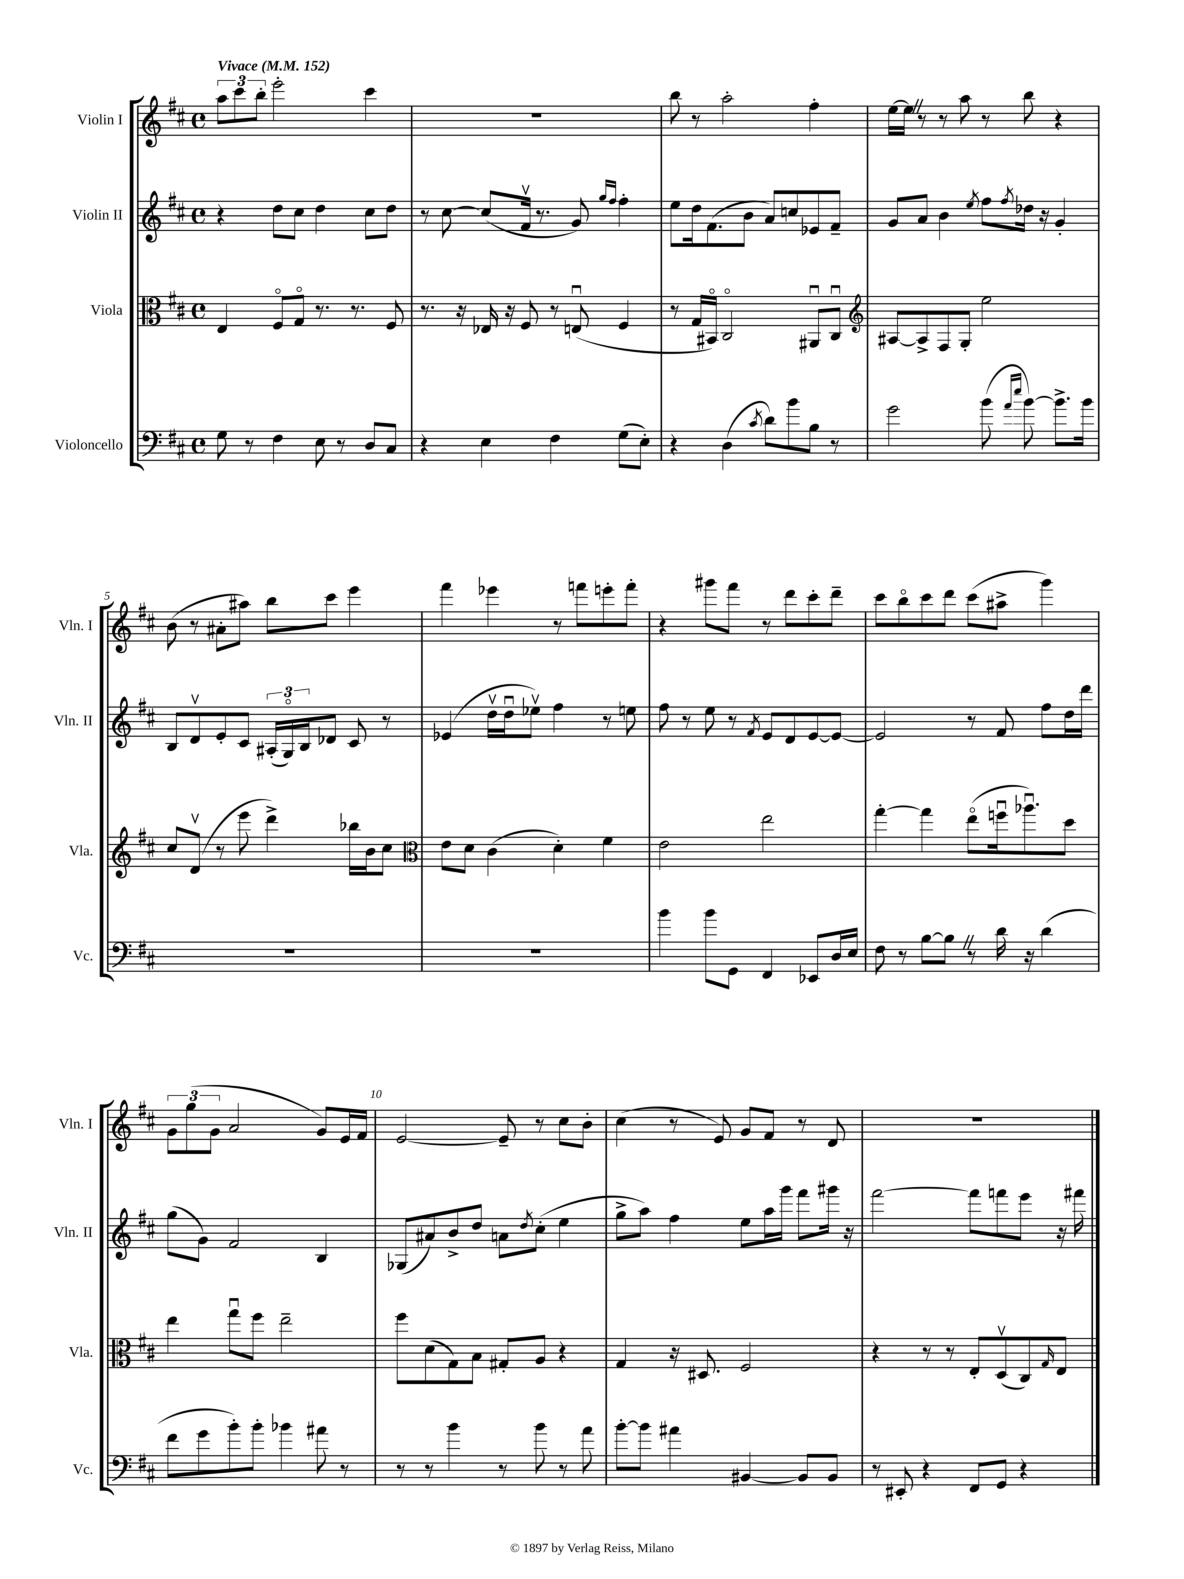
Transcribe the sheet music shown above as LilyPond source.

<<
\new StaffGroup <<
\new Staff = "s0" \with { instrumentName = "Violin I" shortInstrumentName = "Vln. I" } {
    \clef treble \key d \major \defaultTimeSignature \time 4/4 \tempo "Vivace" 4 = 152
    \tuplet 3/2 { a''8 cis'''8 b''8-. } e'''2-. cis'''4 |
    R1 |
    b''8 r8 a''2-. fis''4-. |
    e''16~ e''16 \once \override BreathingSign.text = \markup { \musicglyph "scripts.caesura.straight" } \breathe r8 r8 a''8 r8 b''8 r4 |
    b'8( r8 ais'8-. ais''8) b''8 cis'''8 e'''4 |
    fis'''4 ees'''4 r8 f'''8 e'''8-. f'''8-. |
    r4 gis'''8 fis'''8 r8 d'''8 cis'''8-. d'''8-- |
    cis'''8 b''8\flageolet cis'''8 d'''8 cis'''8( ais''8-> g'''4) |
    \tuplet 3/2 { g'8 g''8( g'8 } a'2 g'8) e'16 fis'16 |
    e'2~ e'8-- r8 cis''8 b'8-. |
    cis''4( r8 e'8) g'8 fis'8 r8 d'8 |
    R1 \bar "|." |
}
\new Staff = "s1" \with { instrumentName = "Violin II" shortInstrumentName = "Vln. II" } {
    \clef treble \key d \major \defaultTimeSignature \time 4/4
    r4 d''8 cis''8 d''4 cis''8 d''8 |
    r8 cis''8~ cis''8( fis'16\upbow r8. g'8) \grace { g''16 fis''16 } fis''4-. |
    e''8 d''16 fis'8.( b'8 a'8) c''8 ees'8 fis'8-- |
    g'8 a'8 b'4 \acciaccatura { e''8 } fis''8 \acciaccatura { fis''8 } des''16 r16 g'4-. |
    b8 d'8\upbow e'8-. cis'8 \tuplet 3/2 { ais16-.( g16\flageolet) b16 } des'8 cis'8 r8 |
    ees'4( d''16\upbow d''16\downbow ees''8\upbow) fis''4 r8 e''8 |
    fis''8 r8 e''8 r8 \acciaccatura { fis'8 } e'8 d'8 e'8~ e'8~ |
    e'2 r8 fis'8 fis''8 d''16 d'''16 |
    g''8( g'8) fis'2 b4 |
    ges8( ais'8) b'8-> d''8 a'8 \acciaccatura { d''8 } cis''8-.( e''4 |
    g''8-> a''8) fis''4 e''8 a''16 g'''16 fis'''8 gis'''16 r16 |
    fis'''2~ fis'''8 f'''8 e'''8 r16 fis'''16 \bar "|." |
}
\new Staff = "s2" \with { instrumentName = "Viola" shortInstrumentName = "Vla." } {
    \clef alto \key d \major \defaultTimeSignature \time 4/4
    e4 fis8\flageolet g8\flageolet r8. r8. fis8 |
    r8. r16 ees16 r16 fis8 r8 e8\downbow( fis4 |
    r8 g16 bis,16\flageolet) cis2\flageolet ais,8\downbow cis8\downbow |
    \clef treble ais8~ ais8-> fis8 g8-. e''2 |
    cis''8 d'8\upbow( r8 e'''8 d'''4->) bes''16 b'16 cis''8 |
    \clef alto e'8 d'8 cis'4( d'4-.) fis'4 |
    e'2 e''2 |
    g''4~-. g''4 e''8\flageolet( f''16\downbow aes''8.\downbow) d''8 |
    e''4 g''8\downbow fis''8 e''2-- |
    fis''8 d'8( g8) b8 gis8-. a8 r4 |
    g4 r16 dis8. fis2 |
    r4 r8 r8 e8-. d8\upbow( cis8) \grace { g16 } e8 \bar "|." |
}
\new Staff = "s3" \with { instrumentName = "Violoncello" shortInstrumentName = "Vc." } {
    \clef bass \key d \major \defaultTimeSignature \time 4/4
    g8 r8 fis4 e8 r8 d8 cis8 |
    r4 e4 fis4 g8( e8-.) |
    r4 d4( \acciaccatura { cis'8 } d'8) b'8 b8 r8 |
    g'2 b'8( \grace { a'16 e''16 } b'8~) b'8.-> b'16 |
    R1 |
    R1 |
    b'4 b'8 g,8 fis,4 ees,8 d16 e16 |
    fis8 r8 b8~ b8 \once \override BreathingSign.text = \markup { \musicglyph "scripts.caesura.straight" } \breathe r8 d'16 r16 d'4( |
    fis'8 g'8 b'8-.) b'8-. bes'4 ais'8 r8 |
    r8 r8 b'4 r8 b'8 r8 a'8 |
    b'8~-. b'8 ais'4 bis,4~ bis,8 bis,8 |
    r8 eis,8-. r4 fis,8 g,8 r4 \bar "|." |
}
>>
>>
\layout { \context { \Score \override BarNumber.break-visibility = ##(#f #t #t) barNumberVisibility = #(every-nth-bar-number-visible 5) } }
